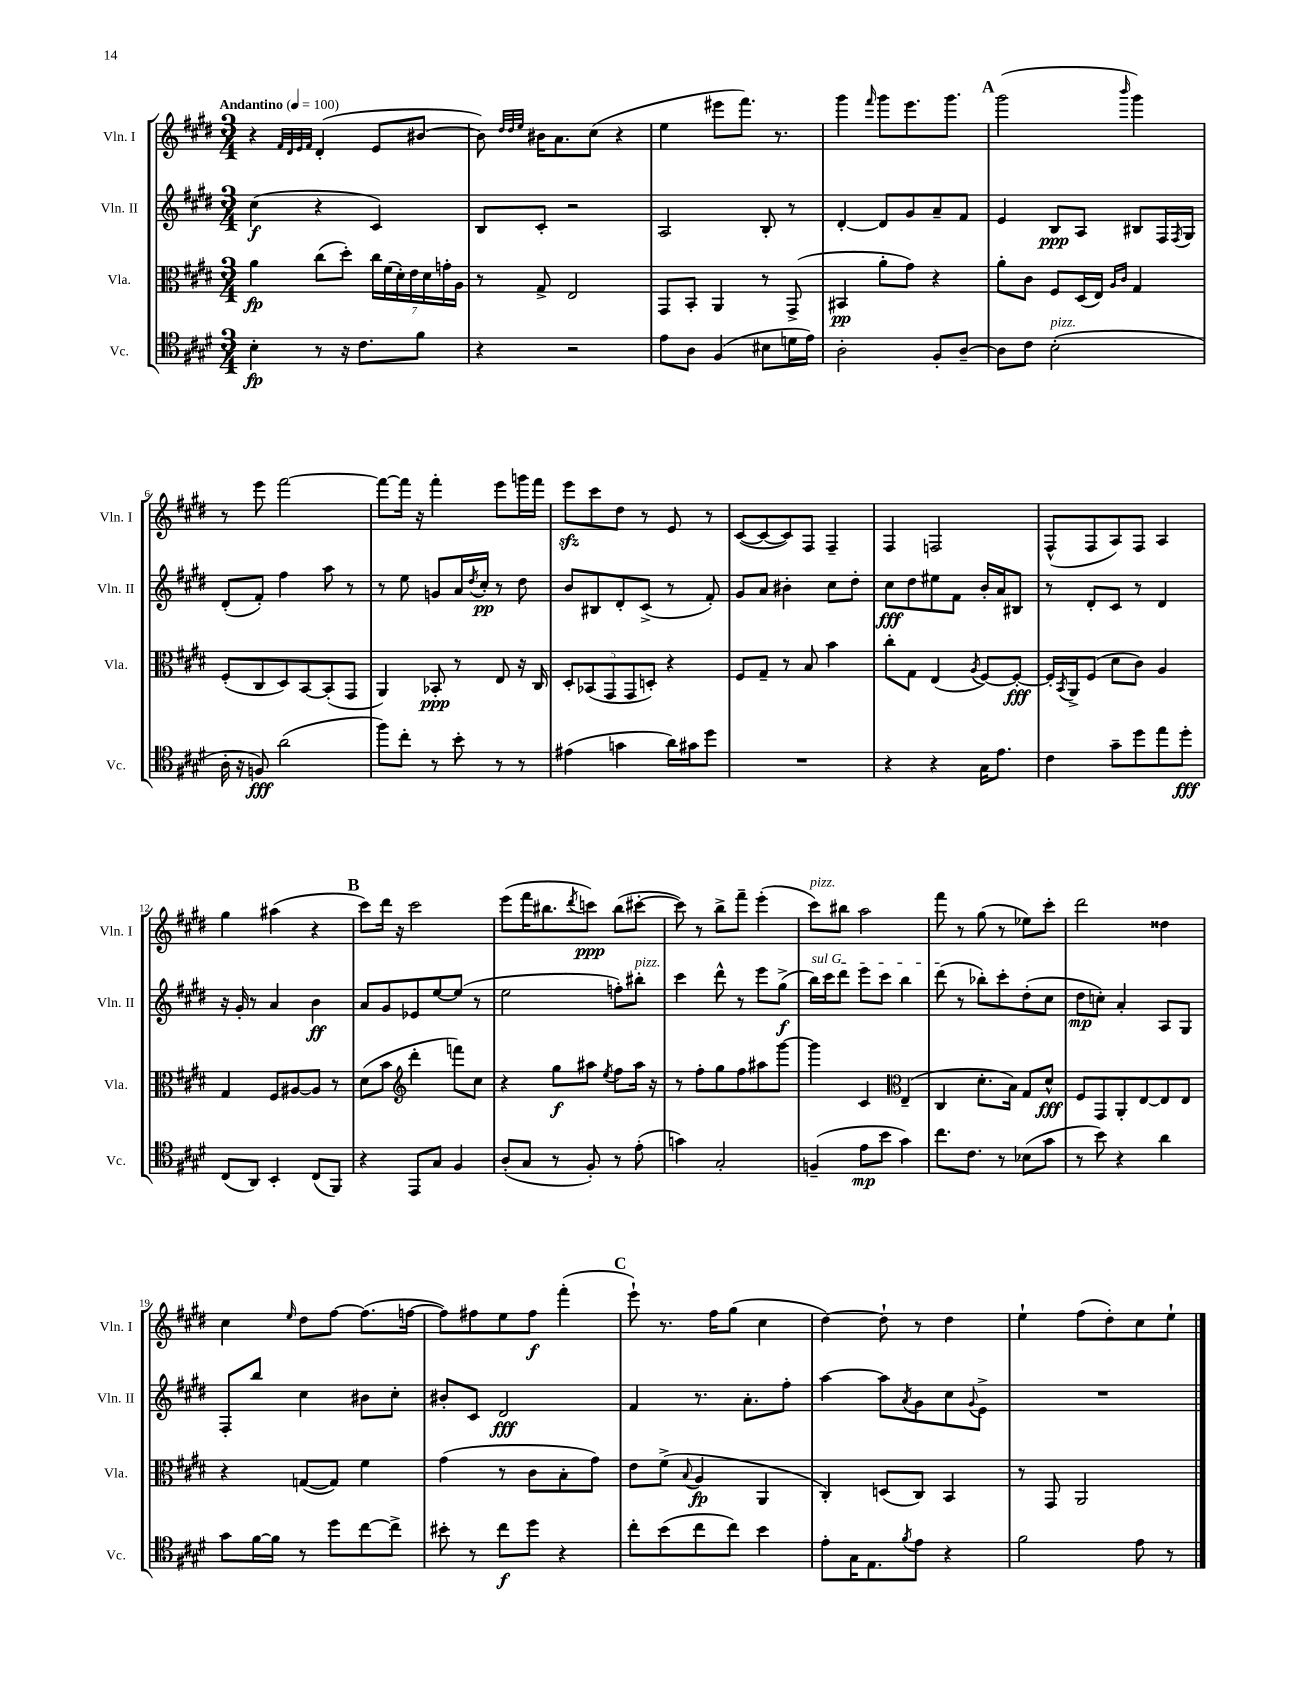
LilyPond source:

<<
\new StaffGroup <<
\new Staff = "s0" \with { instrumentName = "Vln. I" shortInstrumentName = "Vln. I" } {
    \clef treble \key e \major \numericTimeSignature \time 3/4 \tempo "Andantino" 4 = 100
    r4 \grace { fis'32 dis'32 e'32 fis'32 } dis'4-.( e'8 bis'8~ |
    bis'8) \grace { dis''32 dis''32 e''32 } bis'16 a'8. cis''8( r4 |
    e''4 eis'''8 fis'''8.) r8. |
    gis'''4 \grace { fis'''16 } gis'''8 e'''8. gis'''8. |
    \mark \markup { \bold "A" } gis'''2( \grace { b'''16 } gis'''4) |
    r8 e'''8 fis'''2~ |
    fis'''8~ fis'''16 r16 fis'''4-. e'''8 g'''16 fis'''16 |
    e'''8\sfz cis'''8 dis''8 r8 e'8 r8 |
    cis'8~( cis'8~ cis'8) fis8 fis4-- |
    fis4 f2 |
    fis8-^( fis8 a8) fis8 a4 |
    gis''4 ais''4( r4 |
    \mark \markup { \bold "B" } cis'''8) dis'''16 r16 cis'''2 |
    e'''8( fis'''16 bis''8. \acciaccatura { dis'''8 } c'''8\ppp) bis''8( cis'''8~-. |
    cis'''8) r8 b''8-> fis'''8-- e'''4-.( |
    cis'''8^\markup { \italic "pizz." }) bis''8 a''2 |
    fis'''8 r8 gis''8( r8 ees''8) cis'''8-. |
    dis'''2 disis''4 |
    cis''4 \grace { e''16 } dis''8 fis''8~ fis''8.( f''16~ |
    f''8) fis''8 e''8 fis''8\f fis'''4-.( |
    \mark \markup { \bold "C" } e'''8-!) r8. fis''16 gis''8( cis''4 |
    dis''4~) dis''8-! r8 dis''4 |
    e''4-! fis''8( dis''8-.) cis''8 e''8-! \bar "|." |
}
\new Staff = "s1" \with { instrumentName = "Vln. II" shortInstrumentName = "Vln. II" } {
    \clef treble \key e \major \numericTimeSignature \time 3/4
    cis''4\f( r4 cis'4) |
    b8 cis'8-. r2 |
    a2 b8-. r8 |
    dis'4~-. dis'8 gis'8 a'8-- fis'8 |
    \mark \markup { \bold "A" } e'4 b8\ppp a8 bis8 fis16 \acciaccatura { fis8 } gis16 |
    dis'8-.( fis'8-.) fis''4 a''8 r8 |
    r8 e''8 g'8 a'16 \acciaccatura { dis''8 } cis''16-.\pp r8 dis''8 |
    b'8 bis8 dis'8-. cis'8->( r8 fis'8-.) |
    gis'8 a'8 bis'4-. cis''8 dis''8-. |
    cis''8\fff dis''8 eis''8 fis'8 b'16-. a'16 bis8 |
    r8 dis'8-. cis'8 r8 dis'4 |
    r16 gis'16-. r8 a'4 b'4\ff |
    \mark \markup { \bold "B" } a'8 gis'8 ees'8 e''8~ e''8( r8 |
    e''2 f''8-.) bis''8-.^\markup { \italic "pizz." } |
    cis'''4 dis'''8-^ r8 e'''8 gis''8->\f( |
    \once \override TextSpanner.bound-details.left.text = \markup { \italic "sul G" } b''16\startTextSpan) cis'''16 dis'''8 e'''8 cis'''8 b''4 |
    dis'''8\stopTextSpan( r8 bes''8-.) cis'''8-. dis''8-.( cis''8 |
    dis''8\mp c''8-.) a'4-. a8 gis8 |
    fis8-. b''8 cis''4 bis'8 cis''8-. |
    bis'8-. cis'8 dis'2\fff |
    \mark \markup { \bold "C" } fis'4 r8. a'8.-. fis''8-. |
    a''4~ a''8 \acciaccatura { a'8 } gis'8 cis''8 \appoggiatura { gis'8 } e'8-> |
    R2. \bar "|." |
}
\new Staff = "s2" \with { instrumentName = "Vla." shortInstrumentName = "Vla." } {
    \clef alto \key e \major \numericTimeSignature \time 3/4
    a'4\fp cis''8( dis''8-.) \tuplet 7/4 { cis''16 fis'16( dis'16-.) e'16 dis'16 g'16-. a16 } |
    r8 gis8-> e2 |
    gis,8 b,8-. a,4 r8 gis,8->( |
    bis,4\pp a'8-. gis'8) r4 |
    \mark \markup { \bold "A" } a'8-. cis'8 fis8 dis16( e16) \grace { a16 cis'16 } gis4 |
    fis8-.( cis8 dis8) b,8~ b,8-.( gis,8 |
    a,4) bes,8-.\ppp r8 e8 r16 cis16 |
    \tuplet 5/4 { dis8-. bes,8( gis,8 gis,8 d8-.) } r4 |
    fis8 gis8-- r8 b8 b'4 |
    cis''8-. gis8 e4( \acciaccatura { a8 } fis8~) fis8~-.\fff |
    fis16-. \acciaccatura { b,8 } a,16-> fis8( dis'8 cis'8) a4 |
    gis4 fis8 ais8~ ais8 r8 |
    \mark \markup { \bold "B" } dis'8( b'8 \clef treble dis'''4-. f'''8) cis''8 |
    r4 gis''8\f ais''8 \acciaccatura { e''8 } fis''8 ais''16 r16 |
    r8 fis''8-. gis''8 fis''8 ais''8 gis'''8~ |
    gis'''4 cis'4 \clef alto e4--( |
    cis4 dis'8.-. b16) gis8 dis'8-^\fff |
    fis8 gis,8 a,8-. e8~ e8 e8 |
    r4 g8~( g8) fis'4 |
    gis'4( r8 cis'8 b8-. gis'8) |
    \mark \markup { \bold "C" } e'8 fis'8->( \appoggiatura { b8 } a4\fp a,4 |
    cis4-.) d8( cis8) b,4 |
    r8 gis,8 a,2 \bar "|." |
}
\new Staff = "s3" \with { instrumentName = "Vc." shortInstrumentName = "Vc." } {
    \clef tenor \key e \major \numericTimeSignature \time 3/4
    b4-.\fp r8 r16 cis'8. fis'8 |
    r4 r2 |
    e'8 a8 fis4( bis8 d'16 e'16) |
    a2-. fis8-. a8~-- |
    \mark \markup { \bold "A" } a8 cis'8 b2-.^\markup { \italic "pizz." }( |
    a16-. r16 f8\fff) a'2( |
    fis''8) cis''8-. r8 b'8-. r8 r8 |
    eis'4( g'4 a'16) gis'16 dis''8 |
    R2. |
    r4 r4 gis16 e'8. |
    cis'4 gis'8-- dis''8 e''8 dis''8-.\fff |
    cis8( a,8) b,4-. cis8( fis,8) |
    \mark \markup { \bold "B" } r4 e,8 gis8 fis4 |
    a8-.( gis8 r8 fis8-.) r8 e'8-.( |
    g'4) gis2-. |
    f4--( e'8\mp b'8 gis'4) |
    cis''8. cis'8. r8 bes8( gis'8 |
    r8 b'8) r4 a'4 |
    gis'8 fis'16~ fis'16 r8 dis''8 cis''8~ cis''8-> |
    bis'8-. r8 cis''8\f dis''8 r4 |
    \mark \markup { \bold "C" } cis''8-. b'8( cis''8 cis''8) b'4 |
    e'8-. gis16 e8. \acciaccatura { fis'8 } e'8 r4 |
    fis'2 e'8 r8 \bar "|." |
}
>>
>>
